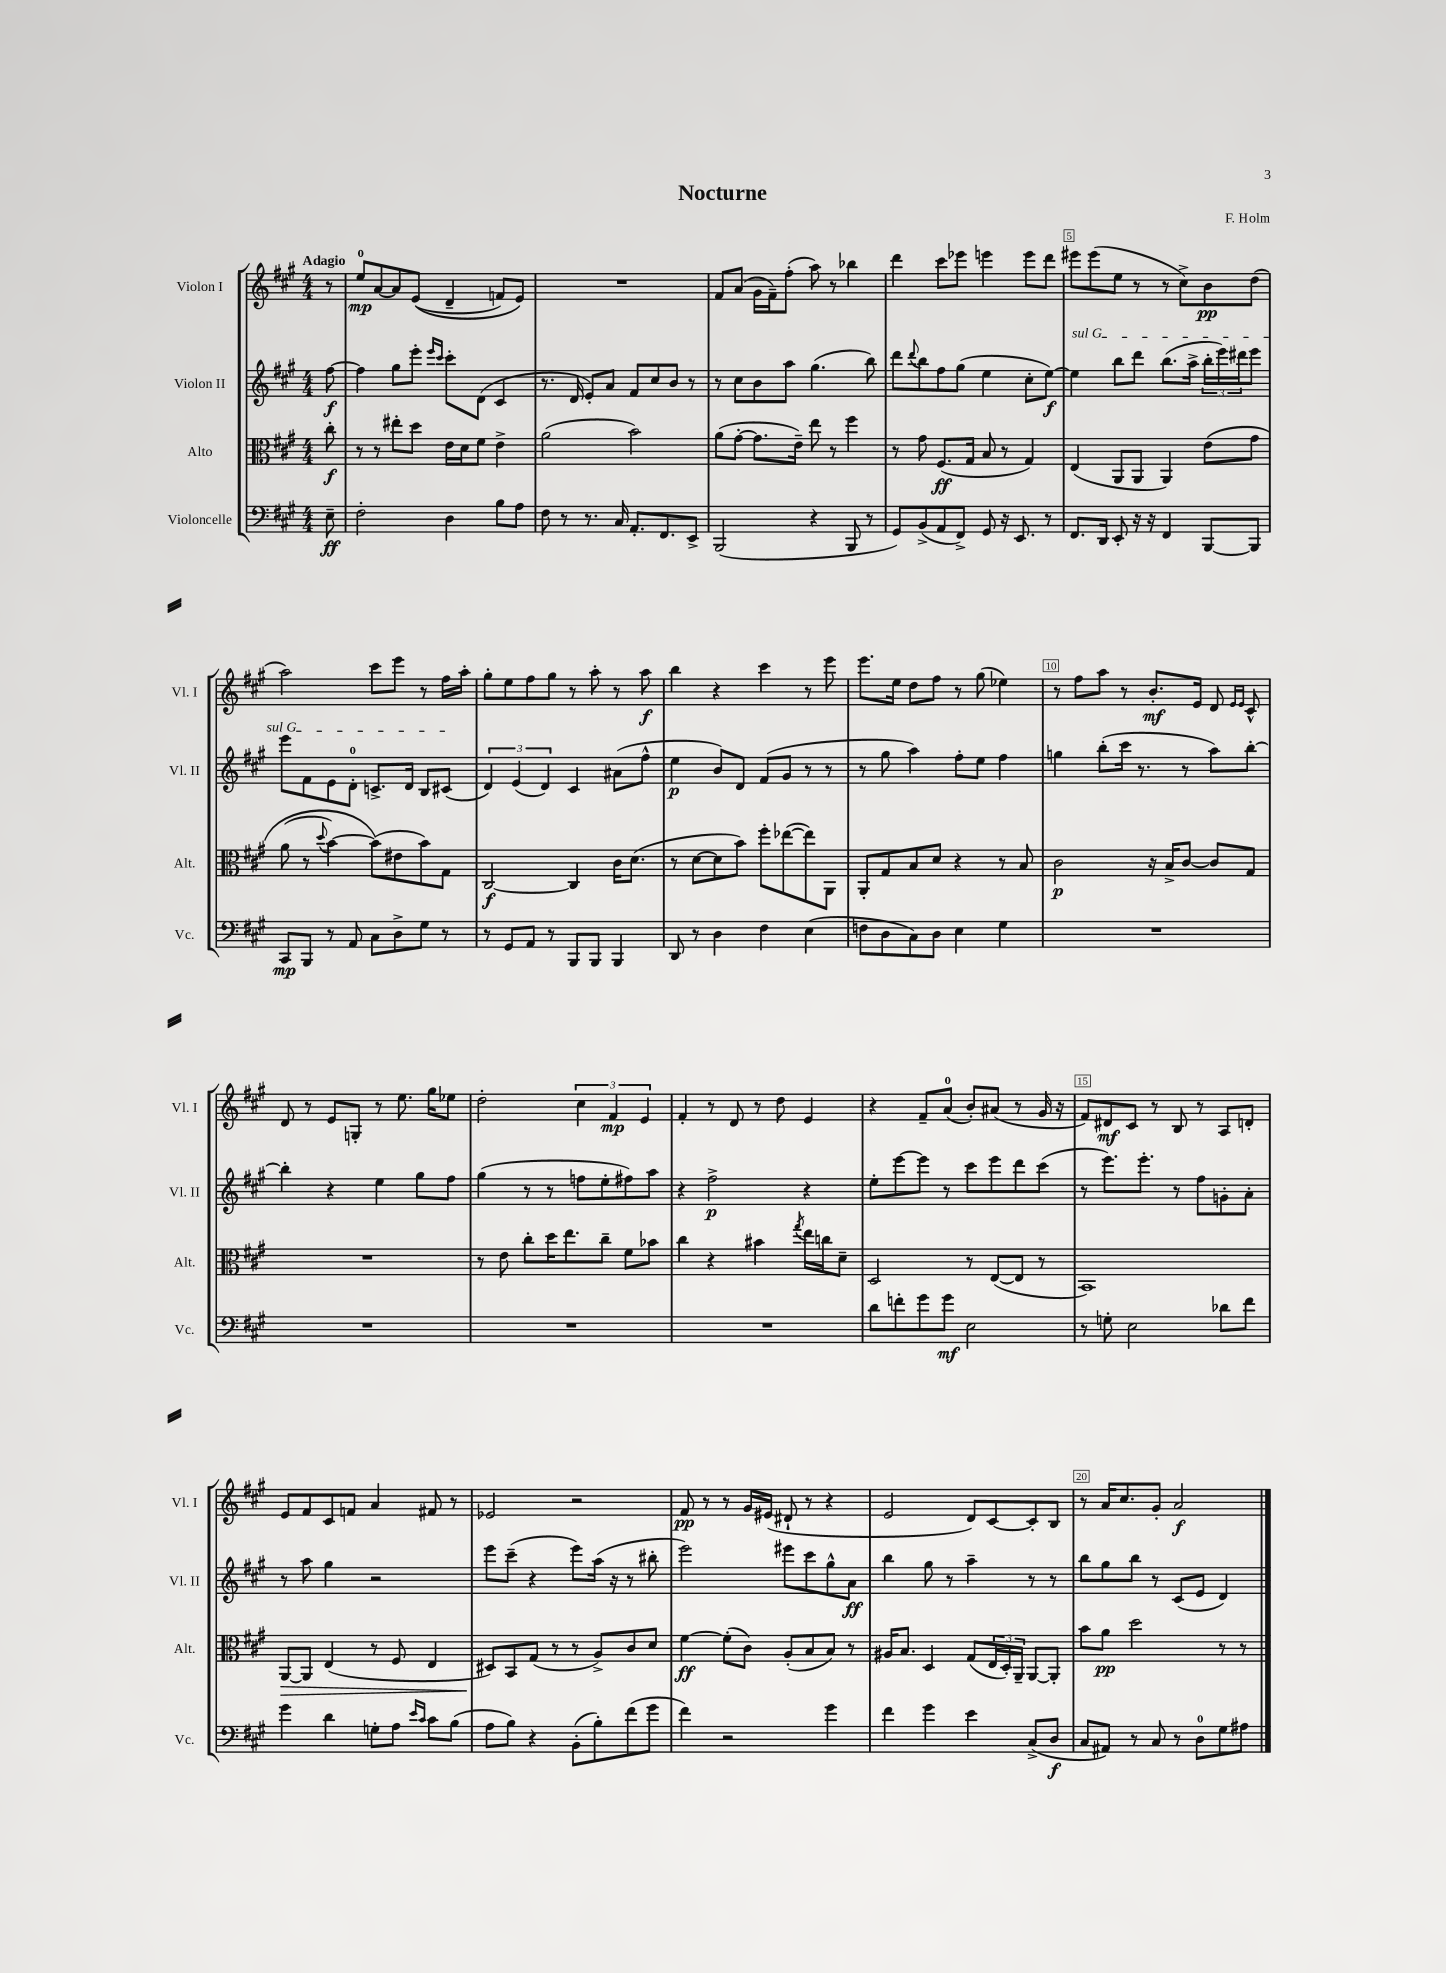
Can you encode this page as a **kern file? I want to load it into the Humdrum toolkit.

**kern	**kern	**kern	**kern
*staff4	*staff3	*staff2	*staff1
*clefF4	*clefC3	*clefG2	*clefG2
*k[f#c#g#]	*k[f#c#g#]	*k[f#c#g#]	*k[f#c#g#]
*M4/4	*M4/4	*M4/4	*M4/4
8E~	8cc#'	[8ff#	8r
=	=	=	=
2F#'	8r	4ff#]	8ee
.	8r	.	[8a
.	8ee#'	8gg#	8a]
.	8dd	8eee'	&((8e
.	.	16qqeee	.
.	.	16qqccc#	.
4D	16e	8ccc#'	4d~
.	16d	.	.
.	8f#	(8d	.
8B	4e^	4c#	8f)
8A	.	.	8e&)
=	=	=	=
8F#	(2a	8.r	1r
8r	.	.	.
.	.	16d	.
8.r	.	8e')	.
.	.	8a	.
16C#	.	.	.
8.AA'	2b)	8f#	.
.	.	8cc#	.
8.FF#	.	.	.
.	.	8b	.
8EE^	.	8r	.
=	=	=	=
(2BBB	(8a	8r	8f#
.	[8g#'	8cc#	(8a
.	8.g#]	8b	16g#
.	.	.	16f#~)
.	.	8aa	(8ff#'
.	16e~)	.	.
4r	8ee	(4.gg#	8aa)
.	8r	.	8r
8BBB	4ff#	.	4bb-
8r	.	8bb)	.
=	=	=	=
8GG#)	8r	8ddd	4ddd
.	.	8qqddd	.
(8BB^	8g#	8bb	.
8AA	(8.F#	8ff#	8ccc#
8FF#^)	.	(8gg#	8eee-
.	16G#	.	.
8GG#	8B	4ee	4eee
16r	8r	.	.
8.EE	.	.	.
.	4G#)	8cc#'	8eee
8r	.	[8ee)	8ddd
=	=	=	=
8.FF#	(4E	4ee]	8eee#
.	.	.	(8eee#
16DD	.	.	.
8EE'	8AA	8bb	8ee
16r	8AA	8ddd	8r
16r	.	.	.
4FF#	4AA)	(8.bb	8r
.	.	.	8cc#^)
.	.	16aa^	.
[8BBB	&(8e	24bb'	8b
.	.	24eee)	.
.	.	24ddd#	.
8BBB]	8g#	8eee	(8dd
=	=	=	=
8CC#	(8a	8eee	2aa)
8BBB	8r	8f#	.
.	8qqdd	.	.
8r	[4b)	8e	.
8AA	.	8d'	.
8C#	(8b]&)	8.c^	8ccc#
8D^	8e#	.	8eee
.	.	16d	.
8G#	8b)	8B	8r
8r	8G#	(8c#	16ff#
.	.	.	16aa'
=	=	=	=
8r	[2C#	6d)	8gg#'
8GG#	.	.	8ee
.	.	(6e	.
8AA	.	.	8ff#
.	.	6d)	.
8r	.	.	8gg#
8BBB	4C#]	4c#	8r
8BBB	.	.	8aa'
4BBB	16c#	(8a#	8r
.	(8.d	.	.
.	.	8ff#^^	8aa
=	=	=	=
8DD	8r	4ee	4bb
8r	[8d	.	.
4D	8d]	8b)	4r
.	8b)	8d	.
4F#	8ff#'	(8f#	4ccc#
.	([8ee-	8g#	.
(4E	8ee-])	8r	8r
.	8AA	8r	8eee
=	=	=	=
8F	8AA'	8r	8.eee
8D	8G#	8gg#	.
.	.	.	16ee
8C#)	8B	4aa)	8dd
8D	8d	.	8ff#
4E	4r	8ff#'	8r
.	.	8ee	(8gg#
4G#	8r	4ff#	4ee-)
.	8B	.	.
=	=	=	=
1r	2c#	4gg	8r
.	.	.	8ff#
.	.	(8bb'	8aa
.	.	16ccc#	8r
.	.	8.r	.
.	16r	.	8.b'
.	16B^	.	.
.	[8c#	8r	.
.	.	.	16e
.	8c#]	8aa)	8d
.	.	.	16qqe
.	.	.	16qqe
.	8G#	[8bb'	8c#^^
=	=	=	=
1r	1r	4bb']	8d
.	.	.	8r
.	.	4r	8e
.	.	.	8G'
.	.	4ee	8r
.	.	.	8.ee
.	.	8gg#	.
.	.	.	16gg#
.	.	8ff#	8ee-
=	=	=	=
1r	8r	(4gg#	2dd'
.	8e	.	.
.	8cc#'	8r	.
.	16dd	8r	.
.	8.ee	.	.
.	.	8ff	6cc#
.	8cc#~	8ee'	.
.	.	.	6f#
.	8f#	8ff#)	.
.	.	.	6e
.	8b-	8aa	.
=	=	=	=
1r	4cc#	4r	4f#'
.	4r	2ff#^	8r
.	.	.	8d
.	4b#	.	8r
.	.	.	8dd
.	8qgg#	.	.
.	16ee	4r	4e
.	16cc	.	.
.	8d~	.	.
=	=	=	=
8d	2D	8ee'	4r
8f'	.	[8eee	.
8g#	.	8eee]	8f#~
8g#	.	8r	(8a
2E	8r	8ccc#	8b')
.	([8E	8eee	(8a#
.	8E]	8ddd	8r
.	8r	(8ccc#	16g#
.	.	.	16r
=	=	=	=
8r	1BB)	8r	8f#)
8G'	.	8.eee)	8d#
2E	.	.	8c#
.	.	8.eee'	.
.	.	.	8r
.	.	8r	8B
.	.	8ff#	8r
8d-	.	8g'	8A
8f#	.	8a'	8d'
=	=	=	=
4g#	[8AA	8r	8e
.	8AA]	8aa	8f#
4d	(4E	4gg#	8c#
.	.	.	8f
8G'	8r	2r	4a
8A	8F#	.	.
16qqe	.	.	.
16qqc#	.	.	.
8c#	4E	.	8f#
(8B	.	.	8r
=	=	=	=
8A	8D#)	8eee	2e-
8B)	8BB	(8ccc#~	.
4r	(8G#	4r	.
.	8r	.	.
(8BB'	8r	8eee)	2r
8B')	8A^)	(16aa	.
.	.	16r	.
(8f#	8c#	8r	.
8g#	8d	8bb#'	.
=	=	=	=
4f#)	[4f#	2eee)	8f#
.	.	.	8r
2r	(8f#']	.	8r
.	8c#)	.	16g#
.	.	.	(16e#
.	(8A'	8eee#	8d#`
.	8B	8ccc#	8r
4g#	8B)	8gg#^^	4r
.	8r	8a	.
=	=	=	=
4f#	16A#	4bb	2e
.	8.B	.	.
4g#	4D	8gg#	.
.	.	8r	.
4e	(8G#	4aa~	8d)
.	24E	.	[8c#
.	24D')	.	.
.	24AA~	.	.
(8C#^	[8AA	8r	8c#']
8D	8AA']	8r	8B
=	=	=	=
8C#	8b	8bb	8r
8AA#)	8a	8gg#	16a
.	.	.	8.cc#
8r	2dd	8bb	.
8C#	.	8r	8g#'
8r	.	(8c#	2a
8D	.	8e	.
8G#	8r	4d)	.
8A#	8r	.	.
==	==	==	==
*-	*-	*-	*-
